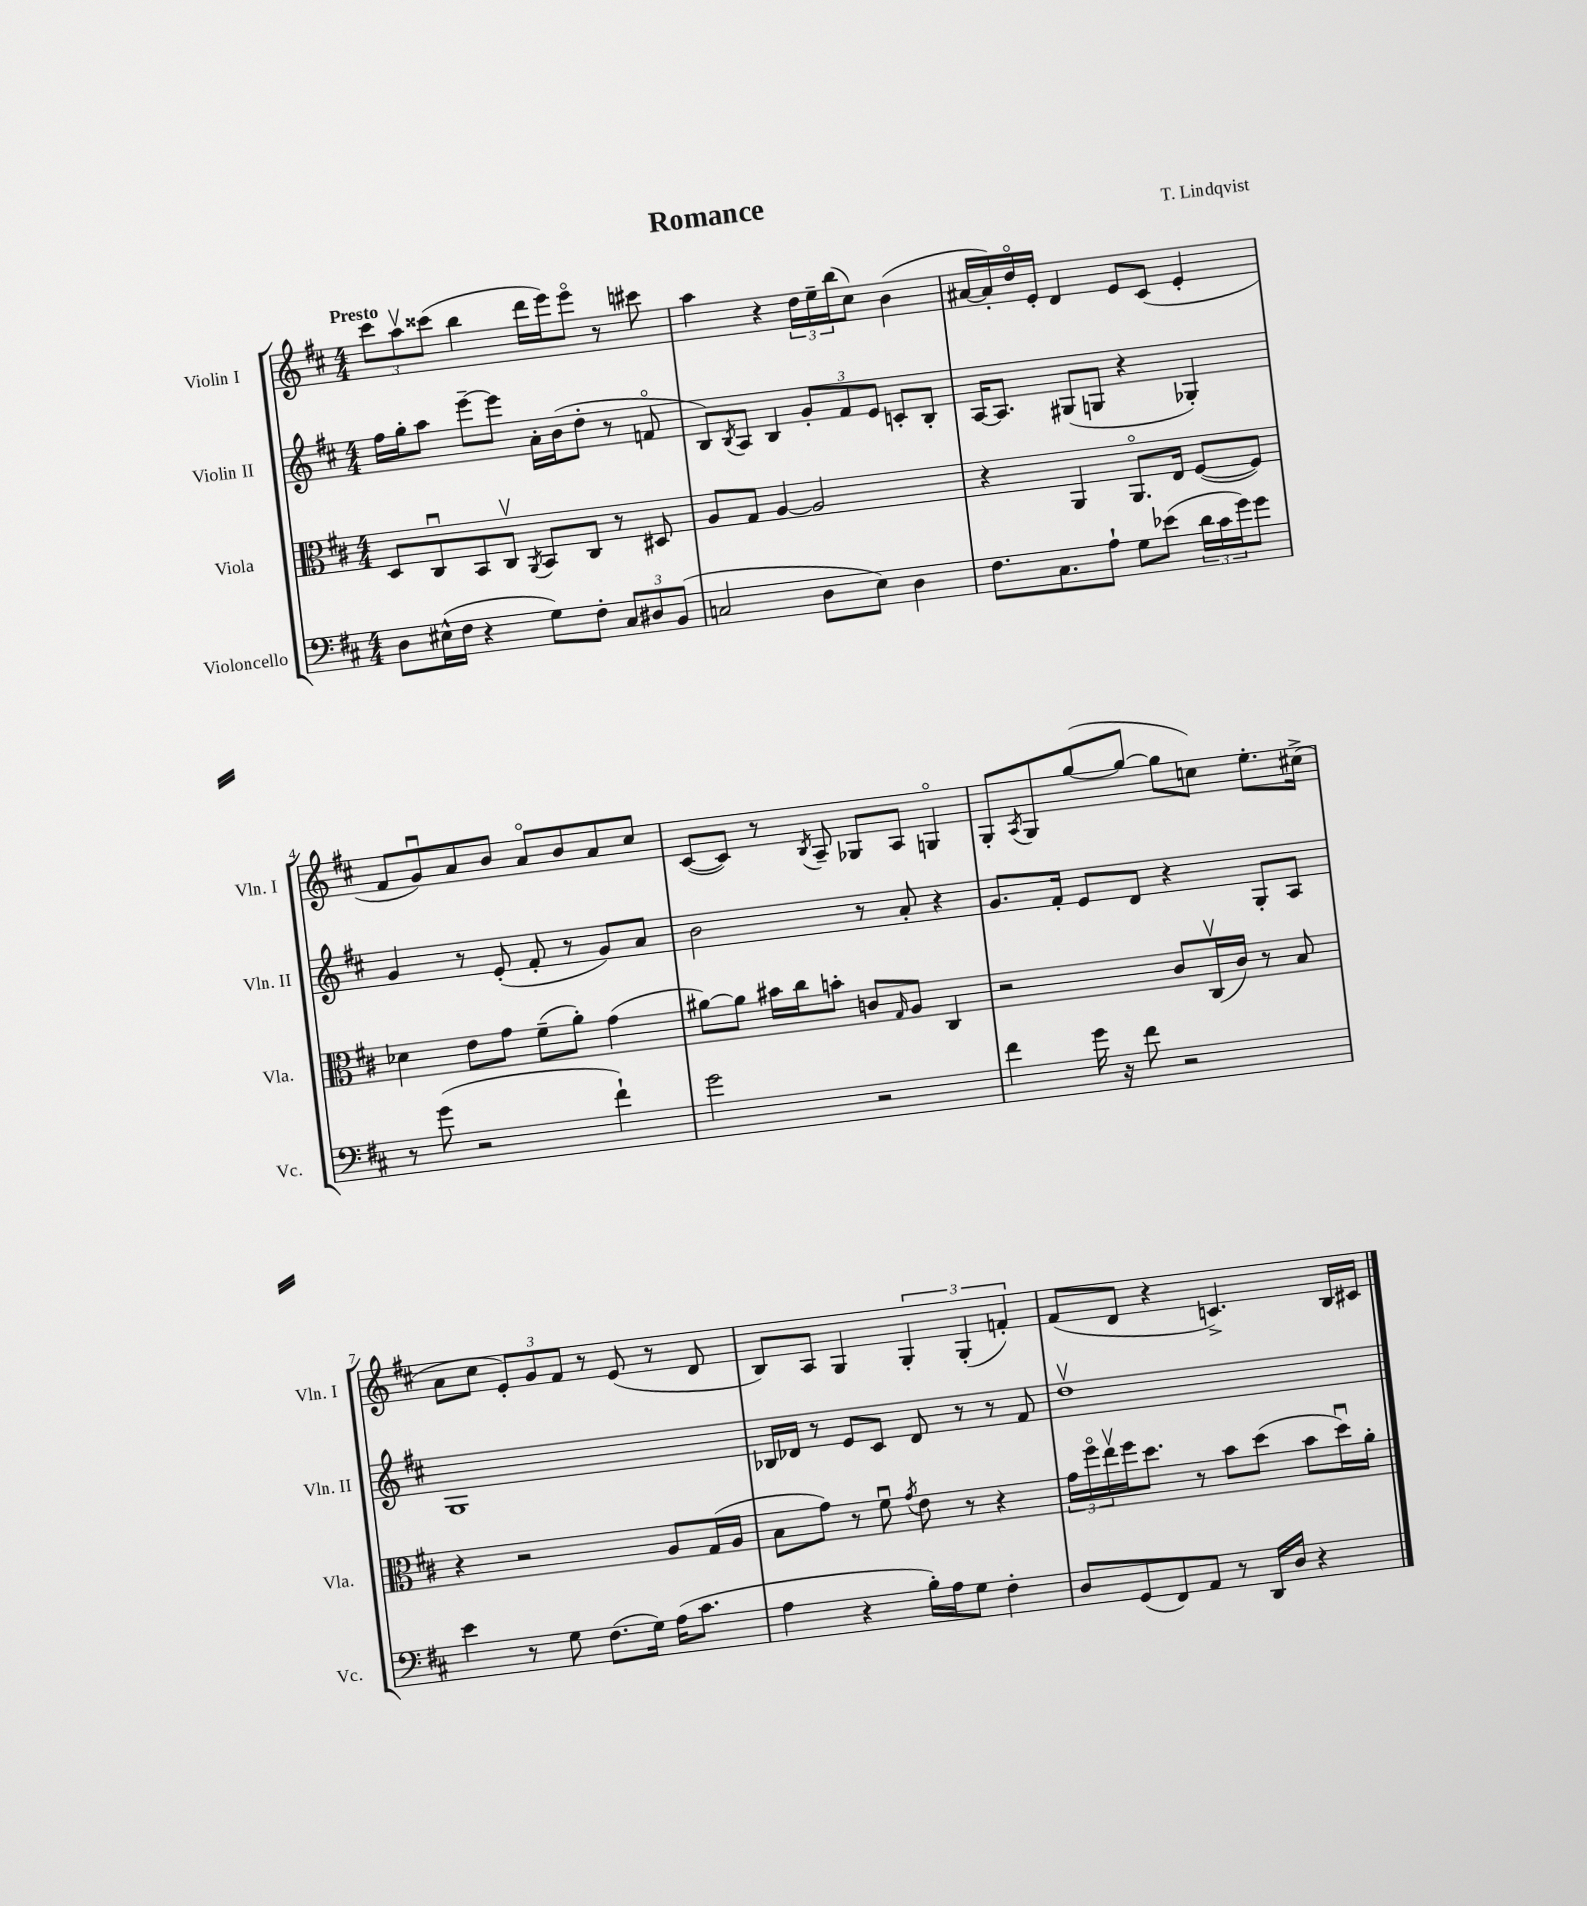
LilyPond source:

\header { title = "Romance" composer = "T. Lindqvist" }
<<
\new StaffGroup <<
\new Staff = "s0" \with { instrumentName = "Violin I" shortInstrumentName = "Vln. I" } {
    \clef treble \key d \major \numericTimeSignature \time 4/4 \tempo "Presto"
    \tuplet 3/2 { cis'''8 a''8\upbow cisis'''8( } b''4 d'''16 e'''16) e'''8\flageolet r8 cis'''8 |
    a''4 r4 \tuplet 3/2 { d''16 e''16-- b''16( } cis''8) b'4( |
    ais'16~ ais'16-.) d''16\flageolet e'16-. d'4 e'8 cis'8( e'4-. |
    fis'8 g'8\downbow) a'8 b'8 a'8\flageolet b'8 a'8 cis''8 |
    cis'8~( cis'8) r8 \acciaccatura { b8 } a8-- ges8 a8 g4\flageolet |
    g8-. \acciaccatura { a8 } g8 g''8~( g''8~ g''8 c''8) e''8.-. cis''16->( |
    a'8 cis''8 \tuplet 3/2 { e'8-.) g'8 fis'8 } r8 e'8( r8 d'8 |
    b8) a8 g4 \tuplet 3/2 { g4-. g4-.( f'4-.) } |
    fis'8( d'8 r4 c'4.->) b16 cis'16 \bar "|." |
}
\new Staff = "s1" \with { instrumentName = "Violin II" shortInstrumentName = "Vln. II" } {
    \clef treble \key d \major \numericTimeSignature \time 4/4
    fis''16 g''16-. a''8 e'''8~-- e'''8 a'16-. b'16( d''8-. r8 f'8\flageolet |
    b8) \acciaccatura { b8 } a8 b4 \tuplet 3/2 { g'8-. fis'8 e'8 } c'8-. b8-. |
    a16~ a8. gis8( g8 r4 ges4-.) |
    g'4 r8 e'8-.( fis'8-. r8 g'8) a'8 |
    b'2 r8 a'8-. r4 |
    g'8. fis'16-. e'8 d'8 r4 g8-. a8 |
    g1 |
    bes16 des'16 r8 e'8 cis'8 des'8 r8 r8 fis'8 |
    d''1\upbow \bar "|." |
}
\new Staff = "s2" \with { instrumentName = "Viola" shortInstrumentName = "Vla." } {
    \clef alto \key d \major \numericTimeSignature \time 4/4
    d8 cis8\downbow b,8 cis8\upbow \acciaccatura { a,8 } b,8 cis8 r8 dis8 |
    a8 g8 a4~ a2 |
    r4 a,4 a,8.\flageolet e16 fis8~( fis8) |
    des'4 e'8 g'8 fis'8--( a'8-.) g'4( |
    ais'8~) ais'8 bis'16 cis''16 b'8-. c'8 \grace { g16 } a8 cis4 |
    r2 cis'8 cis16\upbow( cis'16) r8 b8 |
    r4 r2 a8 g16( a16 |
    b8 g'8) r8 fis'8\downbow \acciaccatura { g'8 } e'8 r8 r4 |
    \tuplet 3/2 { g'16 fis''16\flageolet e''16\upbow } fis''16 d''8. r8 b'8 d''8( b'8 d''16\downbow) a'16-. \bar "|." |
}
\new Staff = "s3" \with { instrumentName = "Violoncello" shortInstrumentName = "Vc." } {
    \clef bass \key d \major \numericTimeSignature \time 4/4
    d8 eis16-^( fis16 r4 g8) fis8-. \tuplet 3/2 { cis8 dis8 b,8( } |
    c2 d8 e8) d4 |
    fis8. cis8. a8-! g8 ees'8( \tuplet 3/2 { d'16 cis'16 g'16) } g'8 |
    r8 g'8( r2 fis'4-!) |
    g'2 r2 |
    fis'4 g'16 r16 fis'8 r2 |
    e'4 r8 g8 fis8.( g16) a16( cis'8. |
    a4 r4 b16-.) a16 g8 fis4-. |
    d8 g,8( fis,8) a,8 r8 d,16 d16 r4 \bar "|." |
}
>>
>>
